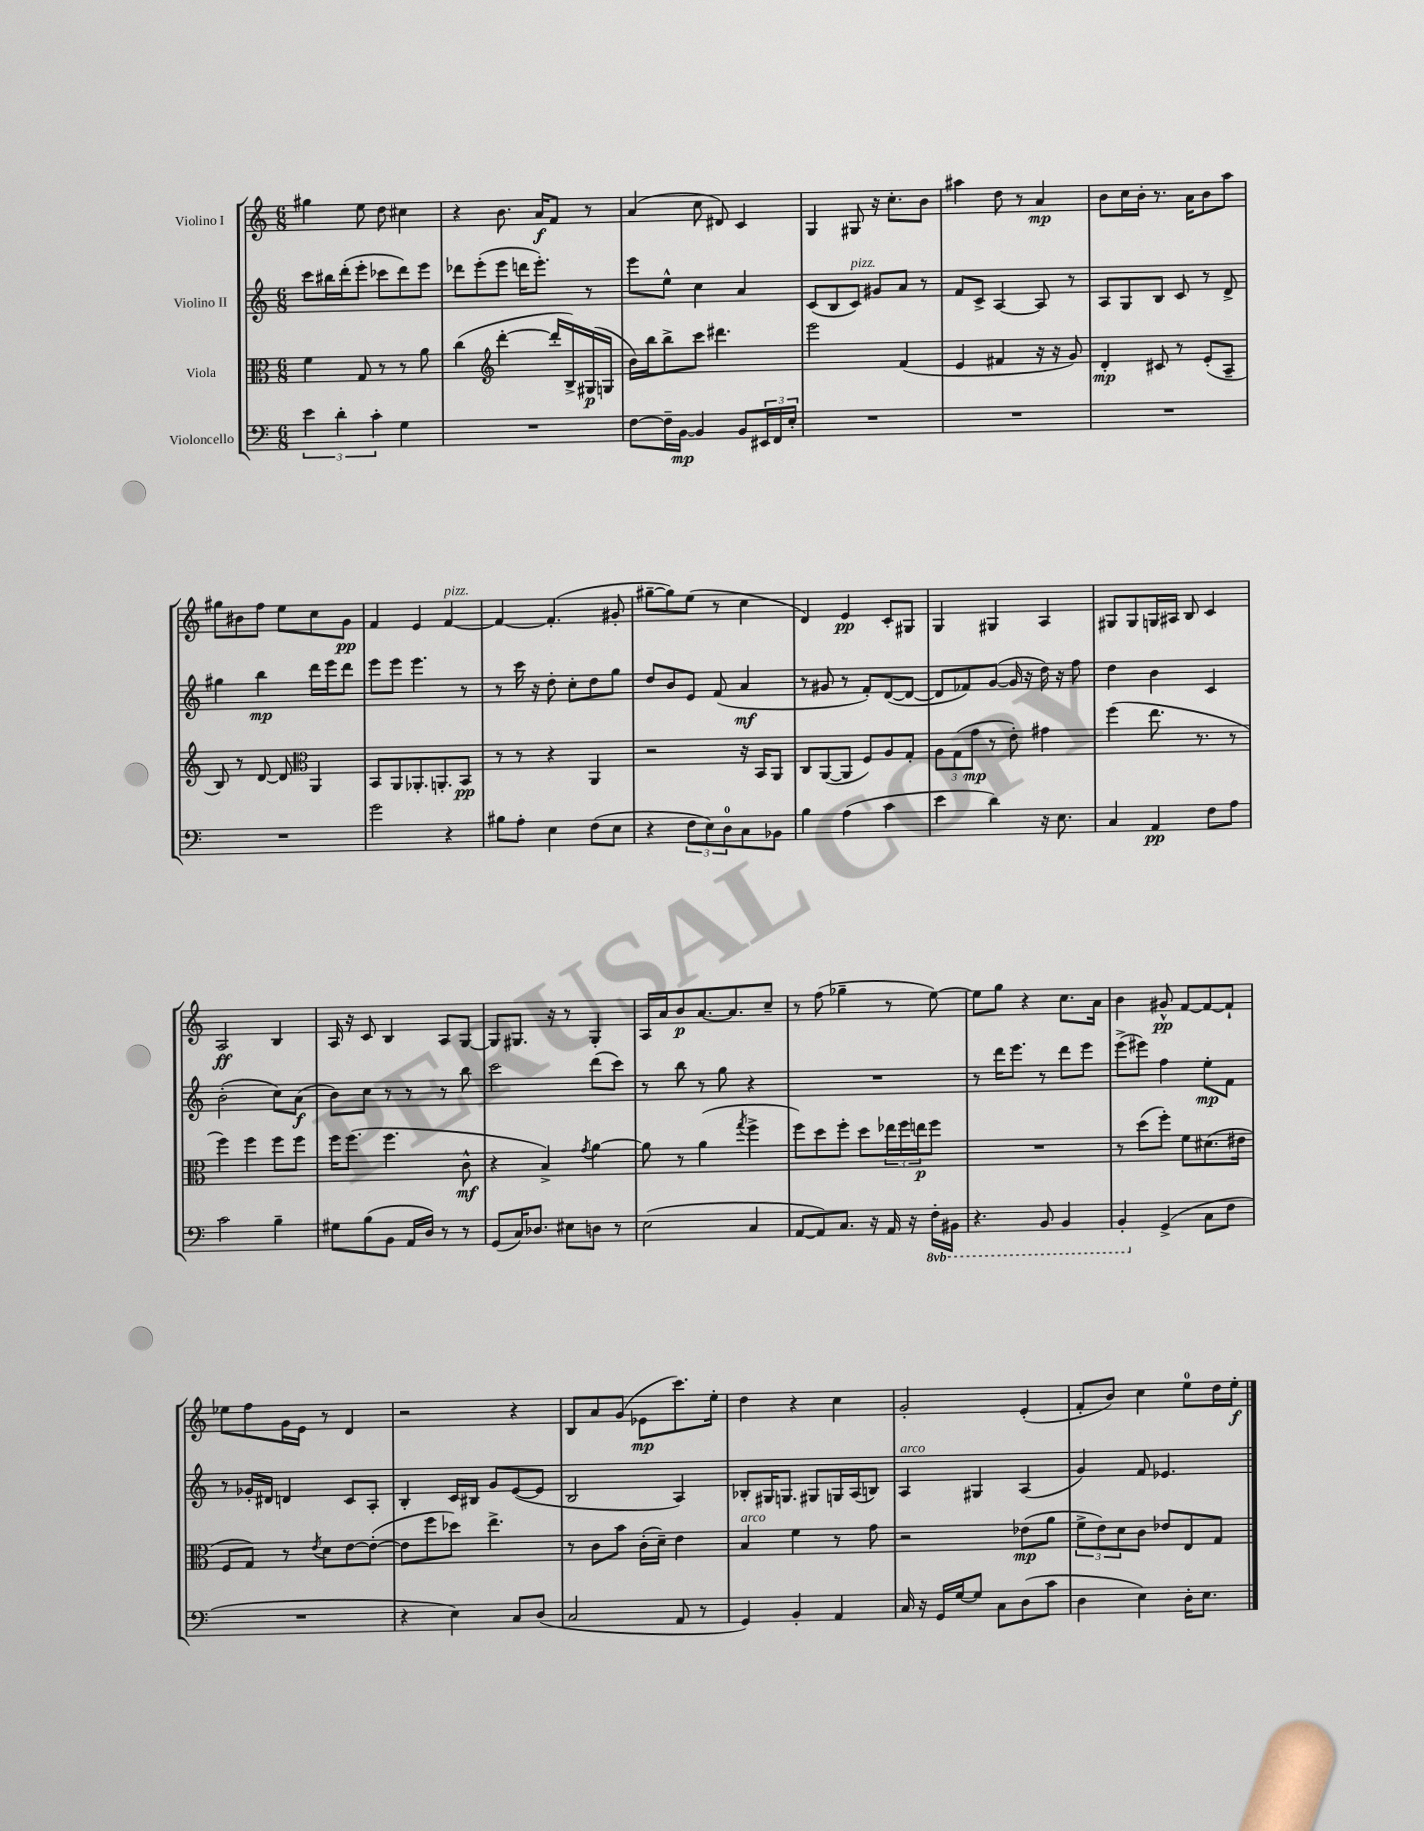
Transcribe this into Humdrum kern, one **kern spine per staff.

**kern	**kern	**kern	**kern
*staff4	*staff3	*staff2	*staff1
*clefF4	*clefC3	*clefG2	*clefG2
*k[]	*k[]	*k[]	*k[]
*M6/8	*M6/8	*M6/8	*M6/8
6e	4f	8ccc	4gg#
.	.	16bb#	.
6d'	.	.	.
.	.	(16ddd'	.
.	8G	8eee'	8ee
6c'	.	.	.
.	8r	8ccc-	8dd
4G	8r	8ddd)	4cc#
.	8a	8eee	.
=	=	=	=
2.r	(4cc	8ddd-	4r
.	.	(8eee'	.
*	*clefG2	*	*
.	[4ddd'	8eee	8.b
.	.	16ddd	.
.	.	8.eee')	16a
.	16ddd']	.	8f
.	16B^)	.	.
.	(16G#	8r	8r
.	16G	.	.
=	=	=	=
[8F	16b)	8eee	(4a
.	16bb	.	.
16F~]	8bb^	8ee^^	.
[16BB	.	.	.
4BB]	8ccc	4cc	8cc
.	4.ddd#	.	8d#)
8BB	.	4a	4c
24EE#	.	.	.
24FF	.	.	.
24E'	.	.	.
=	=	=	=
2.r	2eee	(8c	4G
.	.	8B	.
.	.	8c)	8G#
.	.	8g#	16r
.	.	.	8.cc'
.	(4f	8a	.
.	.	8r	8b
=	=	=	=
2.r	4e	8f	4aa#
.	.	8c^	.
.	4f#	[4A	8dd
.	.	.	8r
.	16r	8A]	4a
.	16r	.	.
.	8g)	8r	.
=	=	=	=
2.r	4d'	8A	8b
.	.	8G	16cc
.	.	.	16b'
.	8c#	8B	8.r
.	8r	8c	.
.	.	.	16a
.	(8e'	8r	8b
.	8A~	8d^	8aa
=	=	=	=
2.r	8B)	4gg#	8gg#
.	8r	.	8b#
.	[8d	4bb	8ff
.	8d]	.	8ee
*	*clefC3	*	*
.	4AA	16ddd	8cc
.	.	16eee	.
.	.	8ddd	8g
=	=	=	=
2g	8BB	8eee	4f
.	8AA	8eee	.
.	8.AA-'	4.eee	4e
.	8.AA'	.	.
4r	.	.	[4f
.	8BB	8r	.
=	=	=	=
8B#	8r	8r	4f_
8A'	8r	16ccc	.
.	.	16r	.
4E	4r	8dd'	(4.f']
.	.	8cc'	.
(8F	4AA	8dd	.
8E	.	8gg	8g#'
=	=	=	=
4r	2r	8dd	[8gg#~
.	.	8b	8gg#])
12F	.	8e	(8ee
12E)	.	.	.
.	.	(8f	8r
12D	.	.	.
8C	16r	4a	4cc
.	16BB	.	.
8BB-	8AA	.	.
=	=	=	=
4B	8C	8r	4d)
.	([8AA	8g#	.
(4A	8AA]	8r	4e
.	8F)	8f')	.
4c	8A	([8d	8c'
.	8G'	8d_	8G#
=	=	=	=
4e	12A	8d]	4G
.	(12G	.	.
.	.	8f-)	.
.	12g	.	.
4d)	8r	([8g	4G#
.	8e')	16g]	.
.	.	16r	.
16r	4g#	16dd)	4A
8.E	.	16r	.
.	.	8ff	.
=	=	=	=
4C	(4ff	4dd	8G#
.	.	.	8G#
4AA	8.ee	4b	16G
.	.	.	16A#
.	.	.	8B
.	8.r	.	.
8F	.	4c	4c
8A	8r	.	.
=	=	=	=
2c	4ff)	(2b'	2A
.	4ff	.	.
4B~	8ff	8cc)	4B
.	8ff	(8a	.
=	=	=	=
8G#	16ff	8b)	16A
.	(8.ff	.	16r
(8B	.	8cc	8c
8BB	4.ff	8r	4B
16AA	.	8r	.
16D)	.	.	.
8r	.	8r	8A
8r	8c^^	8bb	[8G
=	=	=	=
(8GG	4r	2ccc	8G]
16C)	.	.	8.G#
8.D-	.	.	.
.	4B^)	.	.
.	.	.	16r
8E#	.	.	8r
.	8qg	.	.
8D	[4a	(8ddd	4G#'
8r	.	8ccc)	.
=	=	=	=
(2E	8a]	8r	16A
.	.	.	16a
.	8r	8bb	8b
.	(4a	8r	[8.a
.	.	8gg	.
.	.	.	8.a]
.	8qgg	.	.
4C	4ff^	4r	.
.	.	.	8cc~
=	=	=	=
[8AA	8ff)	2.r	8r
8AA])	8dd	.	(8ff
8.C	8ff'	.	4gg-~
.	8dd	.	.
16r	.	.	.
16AA	24ee-	.	8r
.	24ff	.	.
16r	.	.	.
.	24ee	.	.
16FF'	8ff	.	[8ee)
16BBB#	.	.	.
=	=	=	=
4.r	2.r	8r	8ee]
.	.	16ddd	8gg
.	.	8.eee	.
.	.	.	4r
8BBB	.	8r	.
4BBB	.	8ddd	8.cc
.	.	8eee	.
.	.	.	16a
=	=	=	=
4BBB'	8r	(8eee^	4b
.	(8dd	8eee#)	.
(4GG^	8ff')	4ff	8g#^^
.	8f	.	[8f
8C	(8.d#	8ee'	8f_
8F	.	8f	8f`]
.	16e#	.	.
=	=	=	=
2.r	8F	8r	8ee-
.	8G)	16g-'	8ff
.	.	16d#	.
.	8r	4d	16g
.	.	.	16e
.	8qe	.	.
.	8d	.	8r
.	[8e	8c	4d
.	(8e'_	8A'	.
=	=	=	=
4r	8e]	4B'	2r
.	8ff	.	.
4E)	8dd-)	16c	.
.	.	16B#	.
.	4.ee^	8g	.
8C	.	([8e	4r
(8D	.	8e]	.
=	=	=	=
2C	8r	2B	8B
.	8c	.	8a
.	8b	.	(8g
.	(16c'	.	8e-
.	16d~)	.	.
8AA	4e	4A)	8.ccc)
8r	.	.	.
.	.	.	16ee'
=	=	=	=
4GG)	4B	8B-'	4dd
.	.	16G#	.
.	.	8.G	.
4BB'	4f	.	4r
.	.	8G#	.
4AA	8r	16G	4cc
.	.	(16A	.
.	8g	8B)	.
=	=	=	=
16C	2r	4A	2g'
16r	.	.	.
16GG	.	.	.
[16G	.	.	.
8G]	.	4G#	.
8C	.	.	.
(8D	(8e-	(4A	(4e'
8c	8a	.	.
=	=	=	=
4D	12f^	4g)	8f'
.	12e)	.	.
.	.	.	8b)
.	12d	.	.
4E)	8c	8f	4cc
.	8e-	4.e-	.
16D'	8E	.	8ee
8.E	.	.	.
.	8G	.	16dd
.	.	.	16ee'
==	==	==	==
*-	*-	*-	*-
